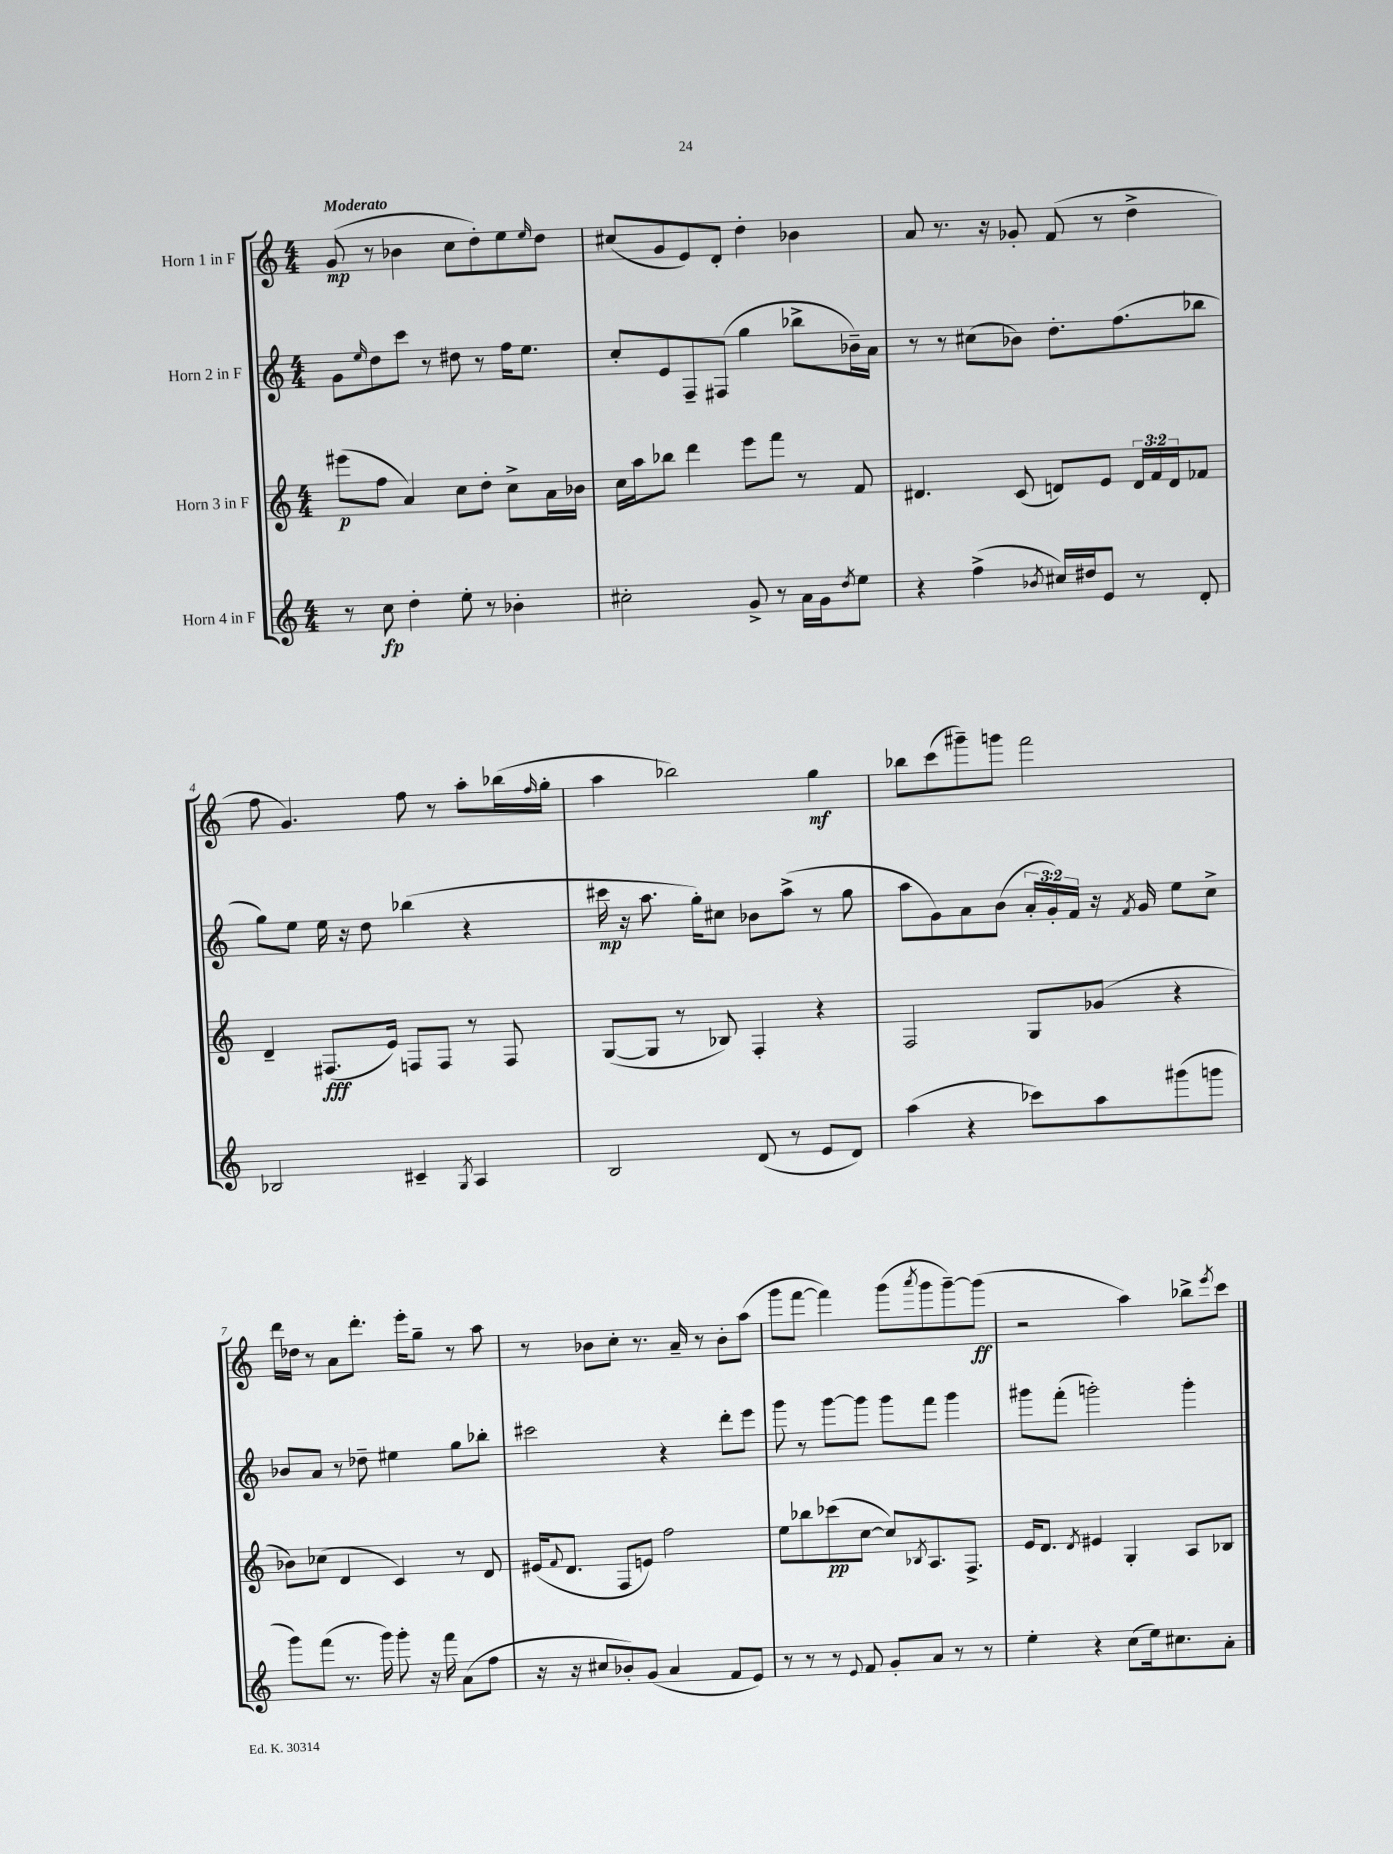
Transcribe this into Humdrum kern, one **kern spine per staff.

**kern	**kern	**kern	**kern
*staff4	*staff3	*staff2	*staff1
*clefG2	*clefG2	*clefG2	*clefG2
*k[]	*k[]	*k[]	*k[]
*M4/4	*M4/4	*M4/4	*M4/4
8r	(8eee#	8g	(8g
.	.	16qqee	.
8cc	8ff	8dd	8r
4dd'	4a)	8ccc	4b-
.	.	8r	.
8ee'	8cc	8dd#	8cc
8r	8dd'	8r	8dd')
4b-'	8cc^	16ff	8ee
.	.	8.ee	.
.	.	.	16qqee
.	16a	.	8dd
.	16b-	.	.
=	=	=	=
2cc#'	16cc	8cc'	(8cc#
.	16aa	.	.
.	8bb-	8e	8g
.	4ddd	8F~	8e)
.	.	(8F#	8d'
8g^	8eee	4gg	4dd'
8r	8fff	.	.
16a	8r	8bb-^	4b-
16g	.	.	.
8qdd	.	.	.
8ee	8f	16b-~)	.
.	.	16a	.
=	=	=	=
4r	4.d#	8r	8a
.	.	8r	8.r
(4ff^	.	(8cc#	.
.	.	.	16r
.	(8c	8b-)	8g-'
8qb-	.	.	.
16cc#)	8d)	8.dd'	(8f
16dd#	.	.	.
8e	8e	.	8r
.	.	(8.ff	.
8r	24d	.	4dd^
.	24f	.	.
.	24d	.	.
8d'	8f-	8bb-	.
=	=	=	=
2B-	4d~	8gg)	8ff
.	.	8ee	4.g)
.	(8.F#	16ee	.
.	.	16r	.
.	.	8dd	.
.	16e)	.	.
4c#~	8F	(4bb-	8ff
.	8F	.	8r
8qG	.	.	.
4A	8r	4r	8aa'
.	8F	.	(16bb-
.	.	.	16qqff
.	.	.	16gg'
=	=	=	=
2B	([8G	16ccc#	4aa
.	.	16r	.
.	8G]	8.aa	.
.	8r	.	2bb-)
.	.	16gg')	.
.	8B-)	8cc#	.
(8d	4F'	8b-	.
8r	.	(8aa^	.
8e	4r	8r	4gg
8d)	.	8gg	.
=	=	=	=
(4aa	2F	8aa	8bb-
.	.	8g)	(8ccc
4r	.	8a	8ggg#~)
.	.	(8b	8ggg
8ccc-)	8G	24a'	2fff
.	.	24g')	.
.	.	24f	.
8aa	(8g-	16r	.
.	.	8qf	.
.	.	16g	.
(8ggg#	4r	8ee	.
8ggg	.	8cc^	.
=	=	=	=
8ggg)	8b-)	8b-	16ddd
.	.	.	16dd-
(8fff	(8cc-	8a	8r
8.r	4d	8r	8a
.	.	8dd-~	8.ddd'
16ggg)	.	.	.
8ggg'	4c)	4ee#	.
.	.	.	16eee'
16r	.	.	8gg~
16fff	.	.	.
(8a	8r	8gg	8r
8ff	8d	8bb-'	8aa
=	=	=	=
16r	(16e#	2ccc#	8r
.	8qqf	.	.
16r	8.d	.	.
8cc#	.	.	8b-
8b-')	8F	.	8cc'
(8g	8e)	.	8.r
4a	2ff	4r	.
.	.	.	16a~
.	.	.	8r
8f	.	8ddd'	8b-'
8e)	.	8eee	(8aa
=	=	=	=
8r	8ee	8ggg	8ggg
8r	8bb-	8r	[8fff
8r	(8ccc-	[8ggg	4fff])
8qqe	.	.	.
8f	[8cc	8ggg]	.
8g'	8cc])	8ggg	(8ggg
.	8qB-	.	8qaaa
8a	8.A	8fff	8ggg
8r	.	4ggg	[8ggg~)
.	8.F^	.	.
8r	.	.	(8ggg]
=	=	=	=
4ee'	16e	8ggg#	2r
.	8.d	.	.
.	.	(8fff'	.
.	8qd	.	.
4r	4e#	2ggg')	.
(8cc	4G'	.	4aa)
16ee)	.	.	.
8.cc#	.	.	.
.	8A	4ggg'	8bb-^
.	.	.	8qeee
8a'	8B-	.	8ccc
==	==	==	==
*-	*-	*-	*-
